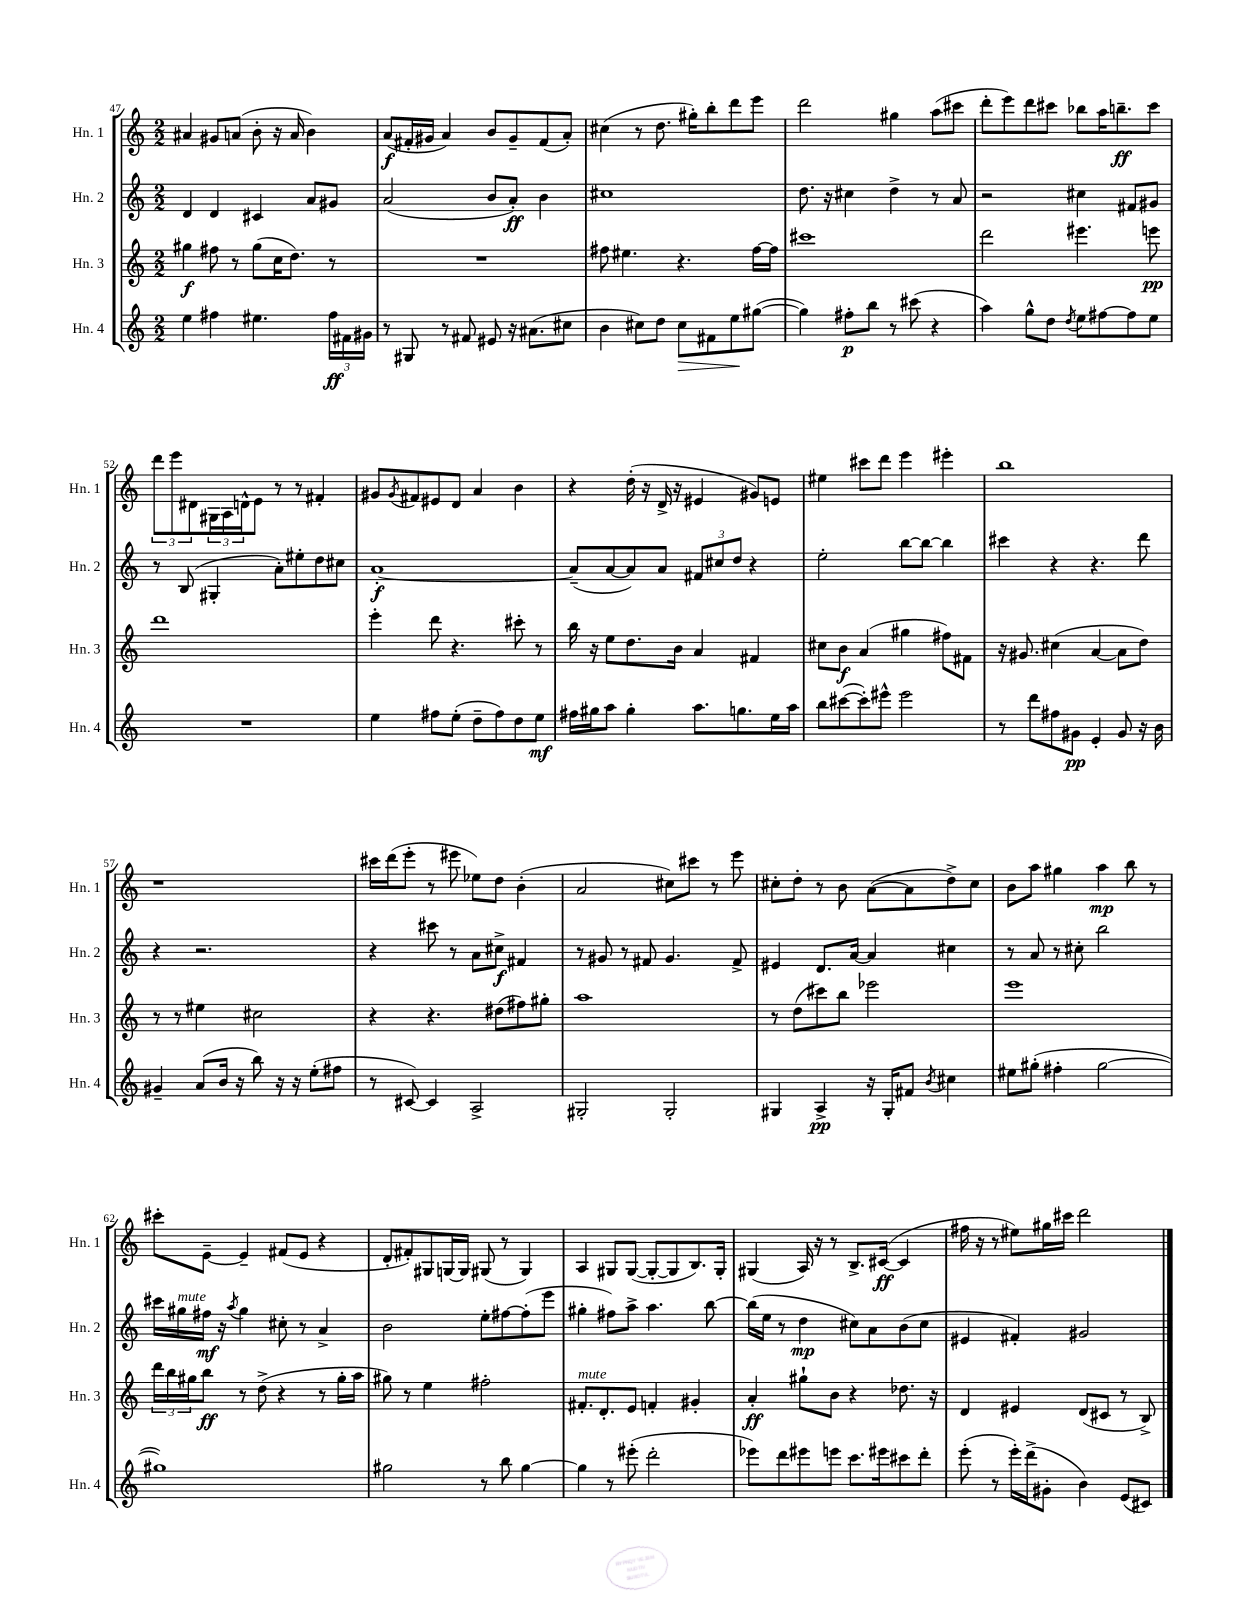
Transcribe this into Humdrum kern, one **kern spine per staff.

**kern	**kern	**kern	**kern
*staff4	*staff3	*staff2	*staff1
*clefG2	*clefG2	*clefG2	*clefG2
*k[]	*k[]	*k[]	*k[]
*M2/2	*M2/2	*M2/2	*M2/2
4ee	4gg#	4d	4a#
4ff#	8ff#	4d	8g#
.	8r	.	(8a
4.ee#	(8gg#	4c#	8b'
.	16cc	.	16r
.	8.dd)	.	16a
.	.	8a	4b)
24ff#	8r	8g#	.
24f#	.	.	.
24g#	.	.	.
=	=	=	=
8r	1r	(2a	(8a
8G#	.	.	16f#'
.	.	.	16g#
8r	.	.	4a)
8f#	.	.	.
8e#	.	8b	8b
16r	.	8a')	8g#~
(8.a#	.	.	.
.	.	4b	(8f#
8cc#	.	.	8a')
=	=	=	=
4b	8ff#	1cc#	(4cc#
.	4.ee#	.	.
8cc#)	.	.	8r
8dd	.	.	8.dd
8cc#	4.r	.	.
.	.	.	16gg#')
8f#	.	.	8bb'
8ee	.	.	8ddd
([8gg#	[16ff#	.	8eee
.	16ff#]	.	.
=	=	=	=
4gg#])	1ccc#	8.dd	2ddd
.	.	16r	.
8ff#'	.	4cc#	.
8bb	.	.	.
8r	.	4dd^	4gg#
(8ccc#	.	.	.
4r	.	8r	(8aa
.	.	8a	8ccc#
=	=	=	=
4aa)	2ddd	2r	8ddd'
.	.	.	8eee)
8gg^^	.	.	8ddd
8dd	.	.	8ccc#
8qdd	.	.	.
8ee	4.eee#	4cc#	8bb-
[8ff#	.	.	16aa
.	.	.	8.bb~
8ff#]	.	8f#	.
8ee	8eee	8g#	8ccc#
=	=	=	=
1r	1ddd	8r	12ddd
.	.	.	12eee
.	.	(8B	.
.	.	.	12d#
.	.	4G#'	24G#
.	.	.	24A
.	.	.	24d^^
.	.	.	8e
.	.	8a')	8r
.	.	8ee#'	8r
.	.	8dd	4f#'
.	.	8cc#	.
=	=	=	=
4ee	4eee'	[1a'	8g#
.	.	.	8qg#
.	.	.	8f#
8ff#	8ddd	.	8e#
(8ee'	4.r	.	8d
8dd~	.	.	4a
8ff#)	.	.	.
8dd	8ccc#'	.	4b
8ee	8r	.	.
=	=	=	=
16ff#	16bb	(8a~]	4r
16gg#	16r	.	.
8aa	8ee	[8a	.
4gg#'	8.dd	8a])	(16dd'
.	.	.	16r
.	.	8a	16d^
.	16b	.	16r
8.aa	4a	12f#	4e#
.	.	12cc#	.
.	.	12dd	.
8.gg	.	.	.
.	4f#	4r	8g#)
16ee	.	.	8e
16aa	.	.	.
=	=	=	=
8bb	8cc#	2ee'	4ee#
([8ccc#	8b	.	.
8ccc#'])	(4a	.	8ccc#
8eee#^^	.	.	8ddd
2eee#	4gg#	[8bb	4eee
.	.	8bb_	.
.	8ff#)	4bb]	4eee#'
.	8f#	.	.
=	=	=	=
8r	16r	4ccc#	1bb
.	8.g#	.	.
8ddd	.	.	.
8ff#	(4cc#	4r	.
8g#	.	.	.
4e'	[4a	4.r	.
8g#	8a]	.	.
16r	8dd)	8ddd	.
16b	.	.	.
=	=	=	=
4g#~	8r	4r	1r
.	8r	.	.
(8a	4ee#	2.r	.
16b	.	.	.
16r	.	.	.
8bb)	2cc#	.	.
16r	.	.	.
16r	.	.	.
(8ee'	.	.	.
8ff#	.	.	.
=	=	=	=
8r	4r	4r	16ccc#
.	.	.	(16ddd
[8c#)	.	.	8eee'
4c#]	4.r	8ccc#	8r
.	.	8r	8eee#
2A^	.	8a	8ee-)
.	(8dd#	8cc#^	8dd
.	8ff#)	4f#	(4b'
.	8gg#'	.	.
=	=	=	=
2G#'	1aa	8r	2a
.	.	8g#	.
.	.	8r	.
.	.	8f#	.
2G#'	.	4.g#	8cc#)
.	.	.	8ccc#
.	.	.	8r
.	.	8f#^	8eee
=	=	=	=
4G#	8r	4e#	8cc#'
.	(8dd	.	8dd'
4A^	8ccc#)	8.d	8r
.	8bb	.	8b
.	.	[16a	.
16r	2eee-	4a]	([8a
16G#'	.	.	.
8f#	.	.	8a]
8qb	.	.	.
4cc#	.	4cc#	8dd^)
.	.	.	8cc#
=	=	=	=
8ee#	1eee	8r	8b
(8gg#'	.	8a	8aa
4ff#'	.	8r	4gg#
.	.	8cc#'	.
[2gg#	.	2bb	4aa
.	.	.	8bb
.	.	.	8r
=	=	=	=
1gg#])	24ddd	16ccc#	8ccc#'
.	24bb	.	.
.	.	16gg#	.
.	24gg#	.	.
.	8bb	16ff#	[8e~
.	.	16r	.
.	.	8qaa	.
.	8r	4gg#	4e~]
.	(8dd^	.	.
.	4r	8cc#'	(8f#
.	.	8r	8e
.	8r	4a^	4r
.	16gg#'	.	.
.	16aa	.	.
=	=	=	=
2gg#	8gg#)	2b	8d'
.	8r	.	8f#')
.	4ee	.	8G#
.	.	.	[16G
.	.	.	16G]
8r	2ff#'	8ee'	(8G#
8bb	.	[8ff#	8r
[4gg#	.	(8ff#']	4G#)
.	.	8eee	.
=	=	=	=
4gg#]	8.f#'	4gg#'	4A
.	8.d'	.	.
8r	.	8ff#)	8G#
(8eee#'	8e	8aa^	([8G#
2ddd'	4f'	4.aa	8G#'_
.	.	.	8G#]
.	4g#'	.	8.B)
.	.	[8bb	.
.	.	.	16G#'
=	=	=	=
8eee-)	4a'	(16bb]	(4G#
.	.	16ee	.
8ddd	.	8r	.
8eee#	8gg#`	4dd	16A)
.	.	.	16r
8eee	8b	.	8r
8.ccc	4r	8cc#)	8.B^
.	.	8a	.
16eee#	.	.	([16c#
8ccc#	8.dd-	(8b	4c#]
8ddd'	.	8cc#	.
.	16r	.	.
=	=	=	=
(8eee'	4d	4e#	16ff#
.	.	.	16r
8r	.	.	8r
16eee')	4e#	4f#')	8ee#)
(16ddd^	.	.	.
8g#'	.	.	16gg#
.	.	.	16ccc#
4b)	(8d	2g#	2ddd
.	8c#	.	.
(8e	8r	.	.
8c#)	8B^)	.	.
==	==	==	==
*-	*-	*-	*-
